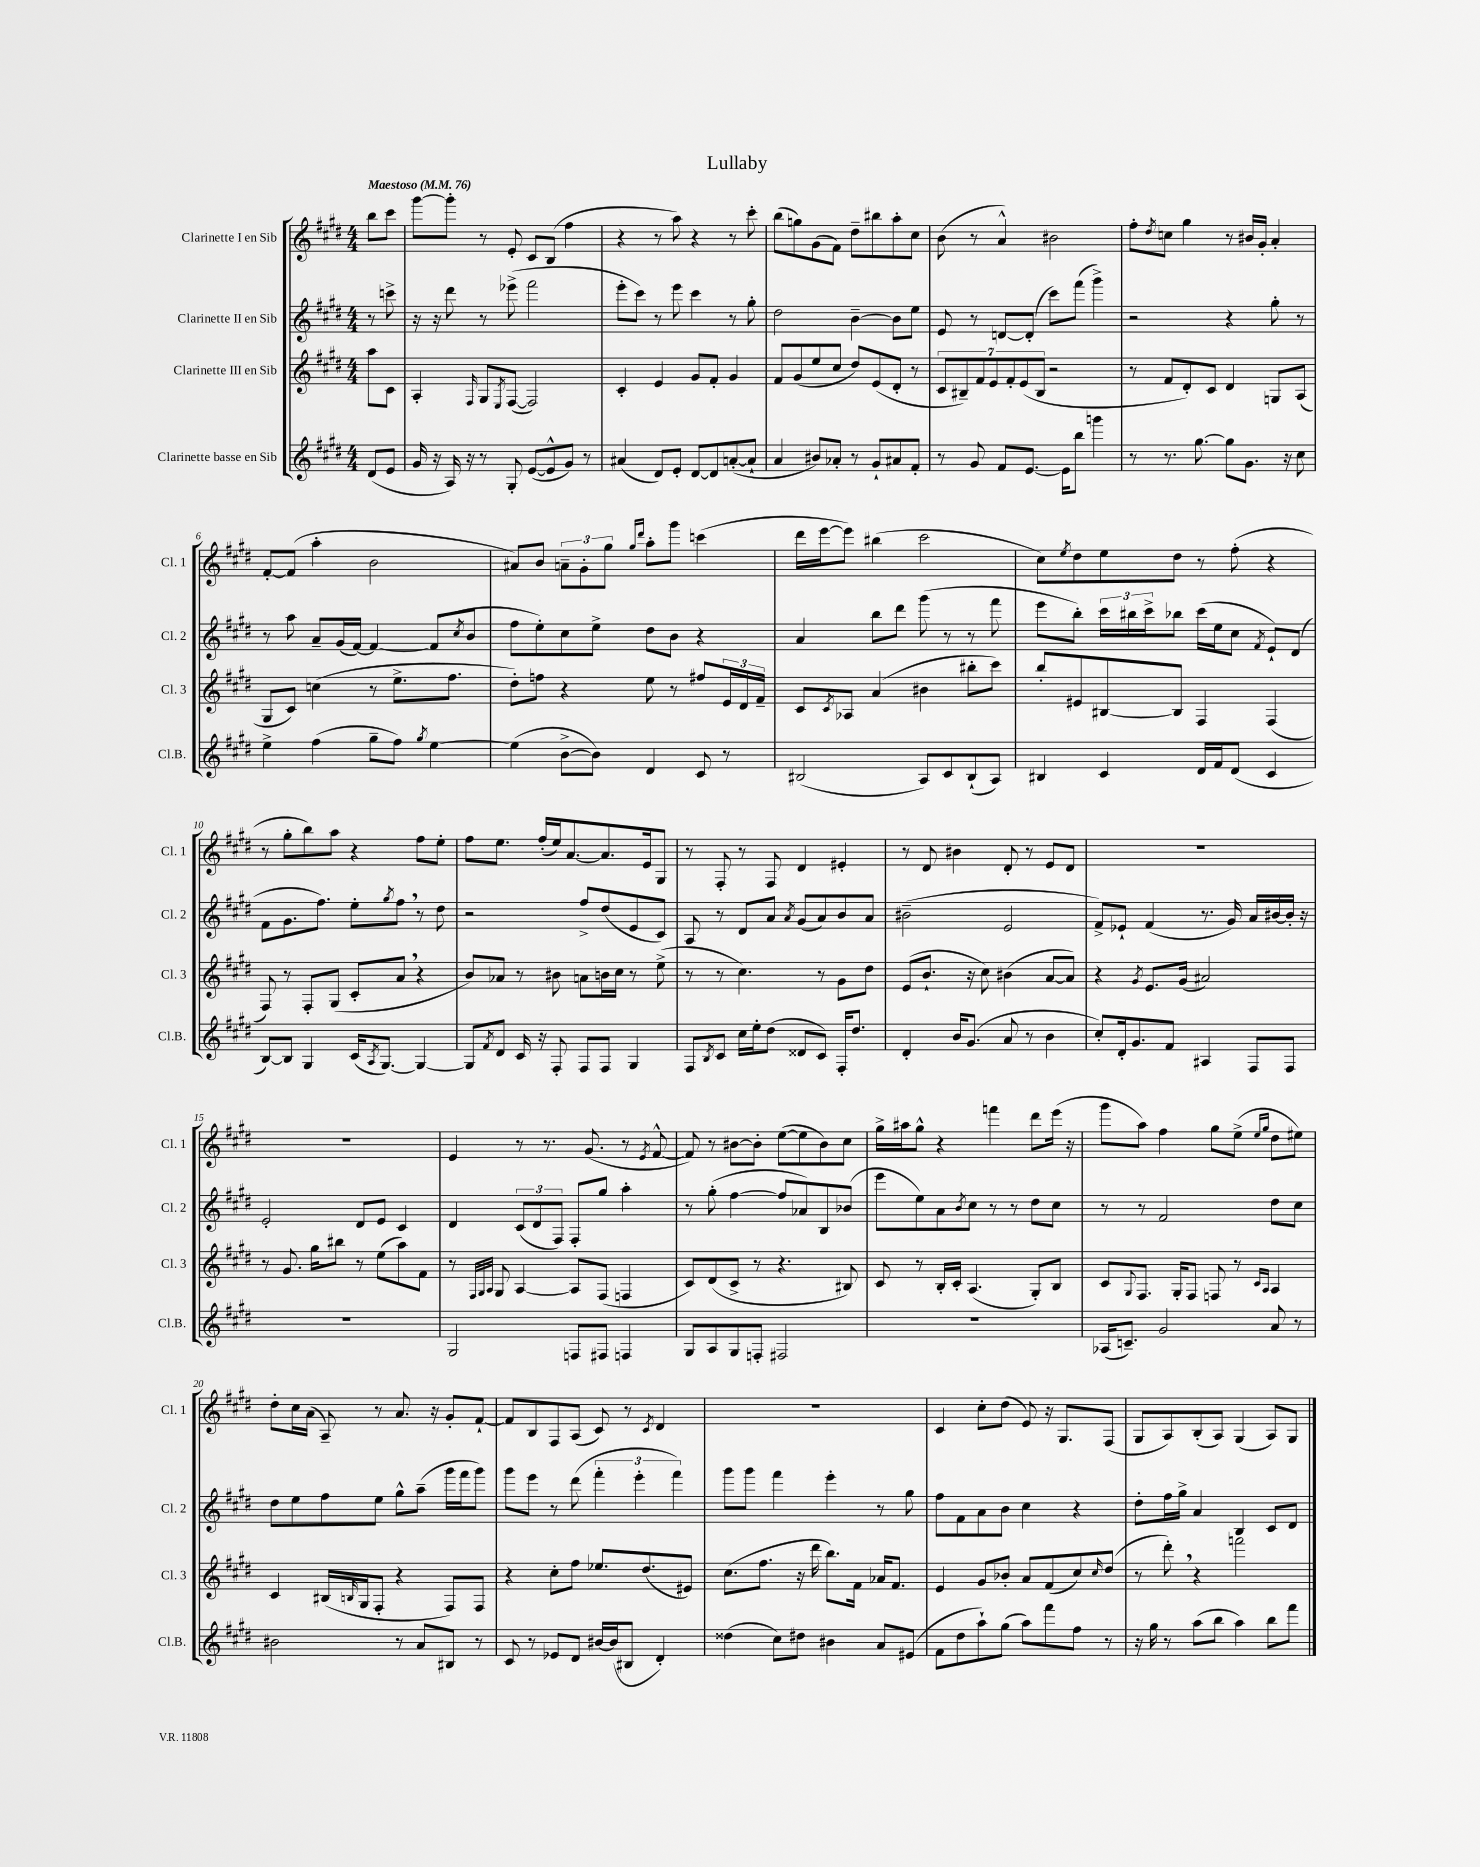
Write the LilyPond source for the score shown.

\header { title = "Lullaby" }
<<
\new StaffGroup <<
\new Staff = "s0" \with { instrumentName = "Clarinette I en Sib" shortInstrumentName = "Cl. 1" } {
    \clef treble \key e \major \numericTimeSignature \time 4/4 \partial 4 \tempo "Maestoso" 4 = 76
    b''8 cis'''8 |
    gis'''8~ gis'''8-. r8 e'8-. cis'8 b8( fis''4 |
    r4 r8 a''8) r4 r8 cis'''8-. |
    b''8( g''8) gis'8( fis'8) dis''8-- bis''8 a''8-. cis''8 |
    b'8( r8 a'4-^) bis'2 |
    fis''8-. \acciaccatura { dis''8 } c''8 gis''4 r8 bis'16 gis'16-. a'4-. |
    fis'8~-. fis'8( a''4-. b'2 |
    ais'8) b'8 \tuplet 3/2 { a'8-- gis'8-. gis''8 } \grace { gis''16 dis'''16 } a''8-. gis'''8 c'''4( |
    dis'''16 e'''16~ e'''8) bis''4( cis'''2 |
    cis''8) \acciaccatura { e''8 } dis''8 e''8 dis''8 r8 fis''8-.( r4 |
    r8 gis''8-. b''8) a''8 r4 fis''8 e''8-. |
    fis''8 e''8. fis''16-.( e''16) a'8.~ a'8. e'16 gis8 |
    r8 fis8-. r8 fis8 dis'4 eis'4-. |
    r8 dis'8 bis'4 dis'8-. r8 e'8 dis'8 |
    R1 |
    R1 |
    e'4 r8 r8. gis'8.( r8 \acciaccatura { e'8 } fis'8~-^ |
    fis'8) r8 bis'8~ bis'8-. e''8~( e''8 bis'8) cis''8 |
    gis''16-> ais''16 gis''8-^ r4 f'''4 dis'''8 e'''16( r16 |
    gis'''8 a''8) fis''4 gis''8 e''8->( \grace { e''16 gis''16 } dis''8 eis''8) |
    dis''8-. cis''16 a'16( a8--) r8 a'8. r16 gis'8-. fis'8~-! |
    fis'8 b8 fis8 a8( cis'8) r8 \acciaccatura { cis'8 } dis'4 |
    R1 |
    cis'4 cis''8-. dis''8( e'8) r16 gis8. fis8( |
    gis8 a8) b8-.( a8) gis4( a8) gis8 \bar "|." |
}
\new Staff = "s1" \with { instrumentName = "Clarinette II en Sib" shortInstrumentName = "Cl. 2" } {
    \clef treble \key e \major \numericTimeSignature \time 4/4 \partial 4
    r8 c'''8-> |
    r16 r16 dis'''8 r8 ees'''8->( fis'''2 |
    e'''8-. cis'''8) r8 e'''8 cis'''4 r8 gis''8-. |
    dis''2 b'4~-- b'8 e''8 |
    e'8 r8 d'8~ d'8-.( cis'''8) fis'''8( gis'''4->) |
    r2 r4 gis''8-. r8 |
    r8 a''8 a'8-- gis'16( fis'16~) fis'4~ fis'8( \acciaccatura { cis''8 } b'8 |
    fis''8 e''8-.) cis''8 e''8-> dis''8 b'8 r4 |
    a'4 b''8 dis'''8 gis'''8( r8 r8 fis'''8 |
    e'''8 b''8-.) \tuplet 3/2 { cis'''16 bis''16 cis'''16-> } bes''8 cis'''16( e''16 cis''8 \acciaccatura { fis'8 } e'8-!) dis'8( |
    fis'8 gis'8. fis''8.) e''8-. \acciaccatura { gis''8 } fis''8 \breathe r8 dis''8 |
    r2 fis''8-> dis''8( e'8 cis'8) |
    a8 r8 dis'8 a'8 \acciaccatura { a'8 } gis'8( a'8) b'8 a'8 |
    bis'2--( e'2 |
    fis'8->) ees'8-! fis'4( r8. gis'16) a'16 bis'16~ bis'16-. r16 |
    e'2-. dis'8 e'8 cis'4 |
    dis'4 \tuplet 3/2 { cis'8( dis'8 fis8) } fis8-. gis''8 a''4-. |
    r8 gis''8-.( fis''4~ fis''8 aes'8) b8 bes'8( |
    e'''8 e''8) a'8 \acciaccatura { b'8 } cis''8 r8 r8 dis''8 cis''8 |
    r8 r8 fis'2 dis''8 cis''8 |
    dis''8 e''8 fis''8 e''8 gis''8-^ a''8--( gis'''16 fis'''16 gis'''8) |
    gis'''8 e'''8 r8 dis'''8( \tuplet 3/2 { fis'''4-. e'''4-. fis'''4) } |
    gis'''8 gis'''8 fis'''4 e'''4-. r8 gis''8 |
    fis''8 fis'8 a'8 b'8 cis''4 r4 |
    dis''8-. fis''16 gis''16-> a'4 b4 cis'8 dis'8 \bar "|." |
}
\new Staff = "s2" \with { instrumentName = "Clarinette III en Sib" shortInstrumentName = "Cl. 3" } {
    \clef treble \key e \major \numericTimeSignature \time 4/4 \partial 4
    a''8 cis'8 |
    a4-. \grace { fis16 } gis8 \acciaccatura { e8 } fis8~( fis2) |
    cis'4-. e'4 gis'8 fis'8-. gis'4 |
    fis'8 gis'8( e''8 cis''8 dis''8) e'8( dis'8-. r8 |
    \tuplet 7/4 { cis'8 bis8--) fis'8 e'8 fis'8-. e'8( bis8 } r2 |
    r8 fis'8 dis'8-.) cis'8 dis'4 g8 a8( |
    gis8 cis'8) c''4( r8 e''8.-> fis''8. |
    dis''8-.) f''8 r4 e''8 r8 fis''8 \tuplet 3/2 { e'16 dis'16 fis'16-- } |
    cis'8 \acciaccatura { cis'8 } aes8 a'4( bis'4 bis''8-. cis'''8) |
    b''8-. eis'8 bis8~ bis8 fis4 fis4( |
    fis8) r8 fis8-. gis8( cis'8-. a'8 \breathe r4 |
    b'8) aes'8 r8 bis'8 a'8 b'16 cis''16 r8 e''8->( |
    r8 r8 cis''4.) r8 gis'8 dis''8 |
    e'8( b'8.-! r16 cis''8) bis'4( a'8~ a'8) |
    r4 \acciaccatura { gis'8 } e'8. gis'16( ais'2) |
    r8 gis'8. gis''16 bis''8 r8 e''8( a''8) fis'8 |
    r8 \grace { fis32 gis32 a32 } gis8 a4~ a8 fis8( f4 |
    cis'8) dis'8( cis'8-> r8 r4. bis8) |
    cis'8 r8 b16-. cis'16-. a4.( gis8-.) b8 |
    cis'8 \appoggiatura { gis8 } fis8. gis16-. fis8 f8 r8 \grace { cis'16 a16 } a4 |
    cis'4 bis16( \grace { b16 } gis16 fis8-. r4 fis8) fis8 |
    r4 cis''8-. fis''8 ees''8. dis''8.( eis'8) |
    cis''8.( fis''8. r16 dis'''16 b''8.) fis'16 aes'16 fis'8. |
    e'4 gis'8 bes'8-. a'8 fis'8( cis''8) \grace { cis''16 } dis''8( |
    r8 dis'''8-.) \breathe r4 f'''2 \bar "|." |
}
\new Staff = "s3" \with { instrumentName = "Clarinette basse en Sib" shortInstrumentName = "Cl.B." } {
    \clef treble \key e \major \numericTimeSignature \time 4/4 \partial 4
    dis'8( e'8 |
    gis'16 r16 a16) r16 r8 gis8-. e'8~( e'8-^ gis'8) r8 |
    ais'4( dis'8) e'8-. dis'8~ dis'8 a'8~-.( a'8-! |
    a'4 bis'8) aes'8-. r8 gis'8-! ais'8 fis'8-. |
    r8 gis'8 fis'8 e'8.~ e'16 b''8 g'''4 |
    r8 r8. gis''8.~ gis''8 gis'8. r16 cis''8 |
    e''4-> fis''4( gis''8-- fis''8) \acciaccatura { gis''8 } e''4~ |
    e''4( b'8~-> b'8) dis'4 cis'8 r8 |
    bis2( a8) cis'8 bis8-!( a8) |
    bis4 cis'4 dis'16 fis'16 dis'8( cis'4 |
    b8~) b8 gis4 cis'16( \acciaccatura { a8 } gis8.~) gis4~ |
    gis8 \acciaccatura { fis'8 } dis'8 cis'16 r16 fis8-. fis8 fis8 gis4 |
    fis8 \acciaccatura { b8 } cis'8 cis''16 e''16-. dis''8( disis'8 cis'8) fis16-. dis''8. |
    dis'4-. b'16 gis'8.( a'8 r8 b'4 |
    cis''8-.) dis'16-. gis'8. fis'8 ais4 fis8 fis8 |
    R1 |
    gis2 f8 fis8 f4 |
    gis8 a8 gis8 f8-. fis2 |
    R1 |
    aes16( c'8.--) gis'2 a'8 r8 |
    bis'2 r8 a'8 bis8 r8 |
    cis'8 r8 ees'8 dis'8 bis'16~ bis'16( bis8 dis'4-.) |
    disis''4( cis''8) dis''8 bis'4 a'8 eis'8( |
    fis'8 dis''8 a''8-!) gis''8( a''8) fis'''8 fis''8 r8 |
    r16 gis''16 r8 a''8( b''8 a''4) b''8 fis'''8 \bar "|." |
}
>>
>>
